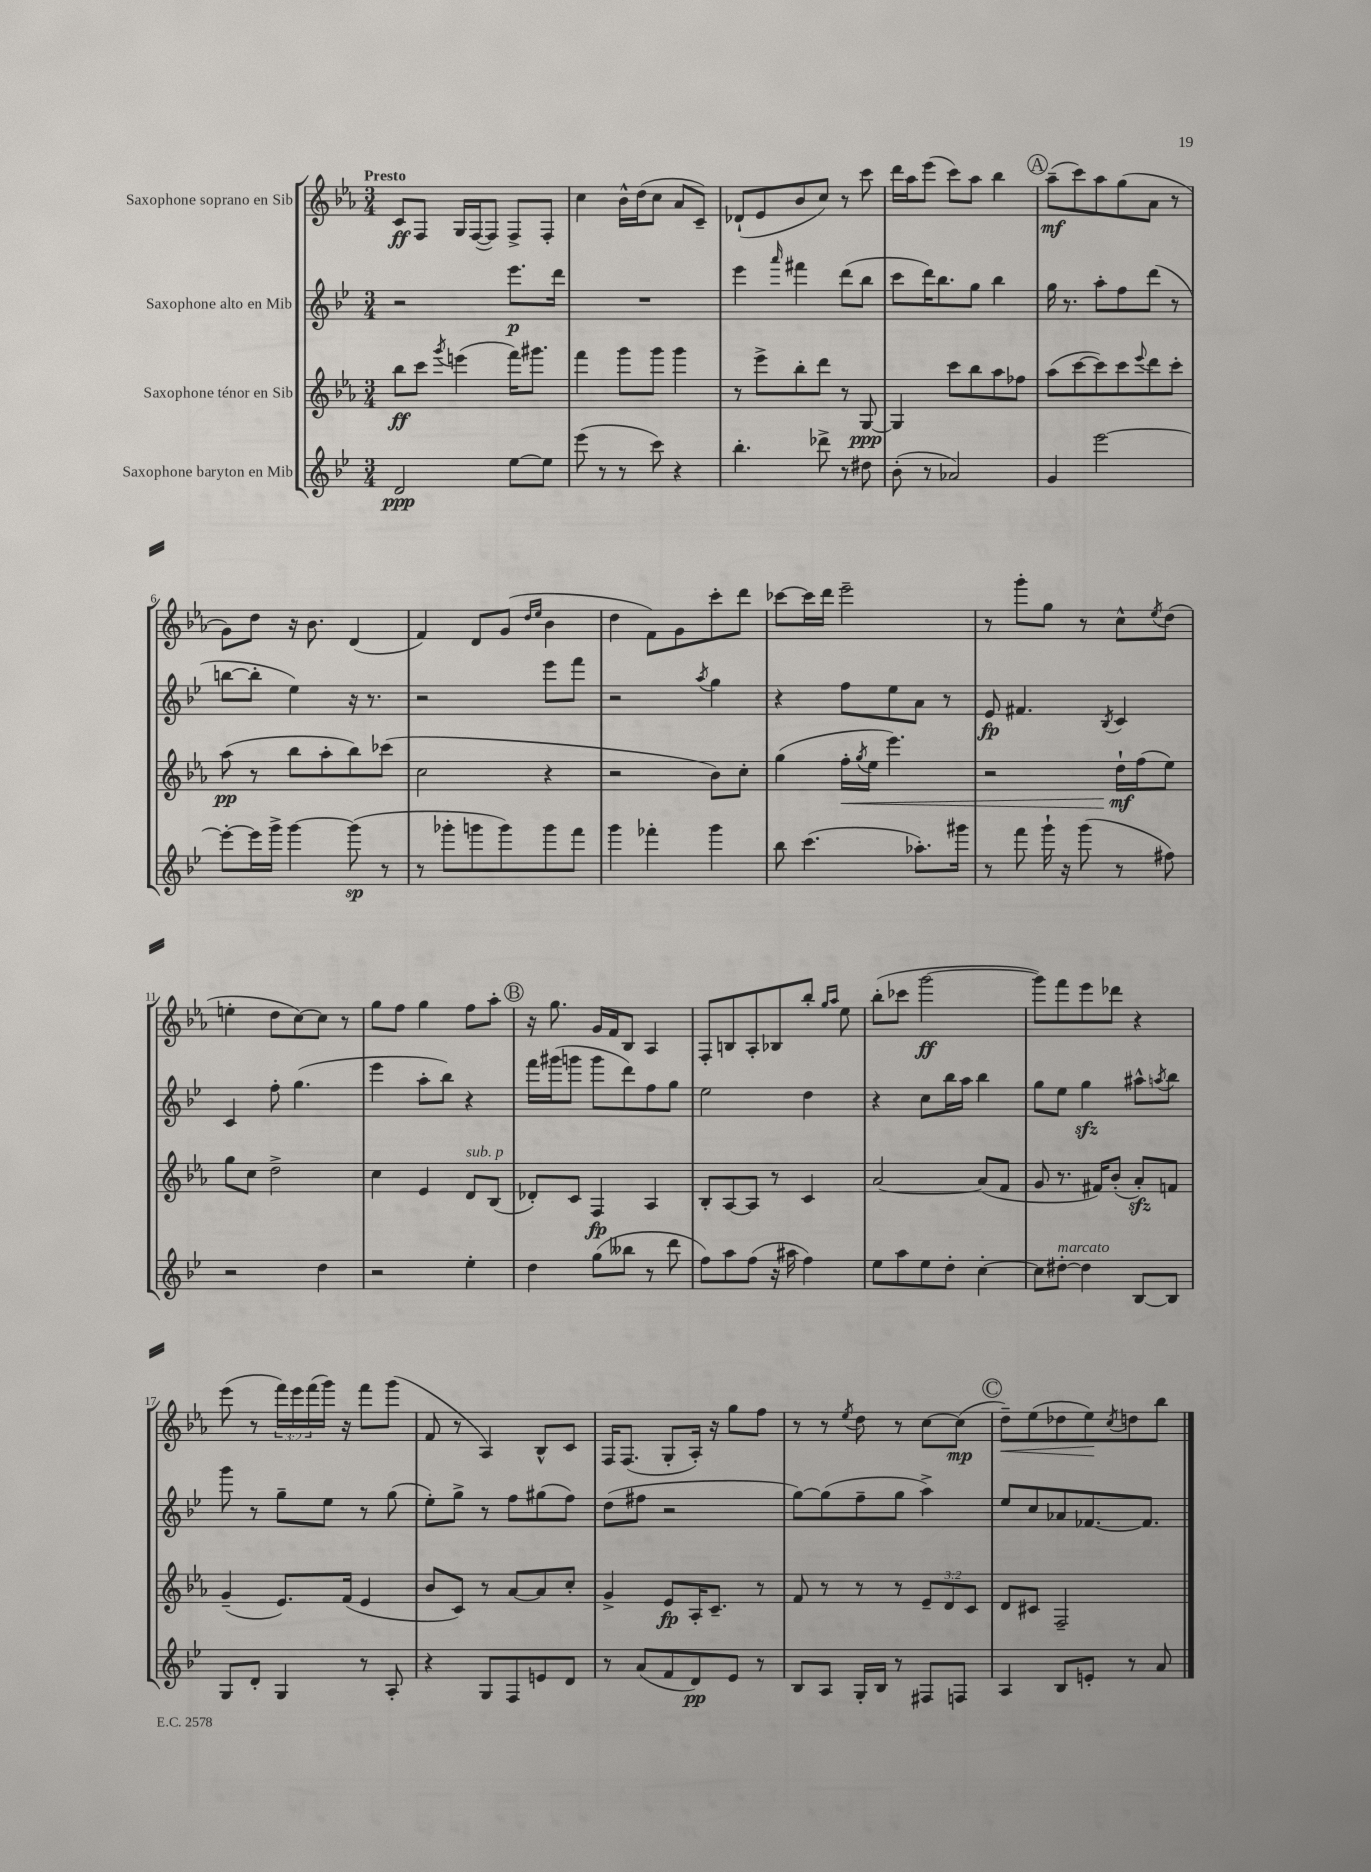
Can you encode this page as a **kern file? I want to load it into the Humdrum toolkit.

**kern	**dynam	**kern	**dynam	**kern	**dynam	**kern	**dynam
*part4	*part4	*part3	*part3	*part2	*part2	*part1	*part1
*staff4	*staff4	*staff3	*staff3	*staff2	*staff2	*staff1	*staff1
*I"Saxophone baryton en Mib	*	*I"Saxophone ténor en Sib	*	*I"Saxophone alto en Mib	*	*I"Saxophone soprano en Sib	*
*clefG2	*	*clefG2	*	*clefG2	*	*clefG2	*
*k[b-e-]	*	*k[b-e-a-]	*	*k[b-e-]	*	*k[b-e-a-]	*
*M3/4	*	*M3/4	*	*M3/4	*	*M3/4	*
=1	=1	=1	=1	=1	=1	=1	=1
!	!	!	!	!	!	!LO:TX:a:B:t=Presto	!
2d/	ppp	8bb-\L	ff	2r	.	8c/L	ff
.	.	8ccc\J	.	.	.	8F/J	.
.	.	8qggg/	.	.	.	.	.
.	.	(4eeen\	.	.	.	16G/LL	.
.	.	.	.	.	.	([16F/J	.
.	.	.	.	.	.	8F/J])	.
[8ee-\L	.	16fff\KL)	.	8.eee-\L	p	8F^/L	.
.	.	8.ggg#X\J	.	.	.	.	.
8ee-\J]	.	.	.	.	.	8F'/J	.
.	.	.	.	16ddd\Jk	.	.	.
=2	=2	=2	=2	=2	=2	=2	=2
(8eee-\	.	4fff\	.	2.r	.	4cc\	.
8r	.	.	.	.	.	.	.
8r	.	8ggg\L	.	.	.	16b-^^\LL	.
.	.	.	.	.	.	(16dd\J	.
8ccc\)	.	8ggg\J	.	.	.	8cc\J	.
4r	.	4ggg\	.	.	.	8a-/L	.
.	.	.	.	.	.	8c~/J)	.
=3	=3	=3	=3	=3	=3	=3	=3
4.bb-'\	.	8r	.	4eee-\	.	(8d-X`/L	.
.	.	8eee-^\L	.	.	.	8e-/	.
.	.	.	.	16qqaaa/	.	.	.
.	.	8bb-'\	.	4fff#X\	.	8b-/	.
8ddd-X^\	.	8ddd\J	.	.	.	8cc/J)	.
8r	.	8r	.	(8ddd\L	.	8r	.
8dd#X\	.	[8G/	ppp	8bb-\J	.	8ccc\	.
=4	=4	=4	=4	=4	=4	=4	=4
(8b-'\	.	4G/]	.	8ccc\L	.	16ddd\LL	.
.	.	.	.	.	.	16aa-\J	.
8r	.	.	.	16ddd\K)	.	(8eee-\J	.
.	.	.	.	8.bb-\	.	.	.
2a-X/)	.	8ccc\L	.	.	.	8ccc\L)	.
.	.	8bb-\	.	8gg\J	.	8aa-\J	.
.	.	8aa-\	.	4bb-\	.	4bb-\	.
.	.	8ff-X\J	.	.	.	.	.
!!LO:REH:place=s1:t=A
=5	=5	=5	=5	=5	=5	=5	=5
4g/	.	(8aa-\L	.	16gg\	.	(8aa-~\L	mf
.	.	.	.	8.r	.	.	.
.	.	[8ccc\	.	.	.	8ccc\)	.
[2eee-\	.	8ccc\])	.	8aa'\L	.	8aa-\	.
.	.	8ccc\	.	8ff\	.	(8gg\	.
.	.	8qqeee-/	.	.	.	.	.
.	.	8ddd\	.	(8ddd\J	.	8a-\J	.
.	.	8ccc'\J	.	8r	.	8r	.
!!LO:LB:g=z
=6	=6	=6	=6	=6	=6	=6	=6
8eee-'\L_	.	(8aa-\	pp	[8bbn\L	.	8g\L)	.
16eee-\L]	.	8r	.	8bb'\J]	.	8dd\J	.
16ggg^\JJ	.	.	.	.	.	.	.
[4ggg\	.	8bb-\L	.	4ee-\)	.	16r	.
.	.	.	.	.	.	8.b-\	.
.	.	8aa-'\	.	.	.	.	.
(8ggg\]	sp	8bb-\)	.	16r	.	(4d/	.
.	.	.	.	8.r	.	.	.
8r	.	(8ccc-X\J	.	.	.	.	.
=7	=7	=7	=7	=7	=7	=7	=7
8r	.	2cc\	.	2r	.	4f/)	.
8ggg-X'\L	.	.	.	.	.	.	.
8gggn\	.	.	.	.	.	8d/L	.
8ggg\)	.	.	.	.	.	(8g/J	.
.	.	.	.	.	.	16qqdd/LL	.
.	.	.	.	.	.	16qqee-/JJ	.
8ggg\	.	4r	.	8eee-\L	.	4b-\	.
8fff\J	.	.	.	8fff\J	.	.	.
=8	=8	=8	=8	=8	=8	=8	=8
4ggg\	.	2r	.	2r	.	4dd\	.
4fff-X'\	.	.	.	.	.	8f\L)	.
.	.	.	.	.	.	8g\	.
.	.	.	.	8qaa/	.	.	.
4ggg\	.	8b-\L)	.	4gg\	.	8ccc'\	.
.	.	8cc'\J	.	.	.	8ddd\J	.
=9	=9	=9	=9	=9	=9	=9	=9
8bb-\	.	(4gg\	.	4r	.	[8ccc-X\L	.
(4.ccc\	.	.	.	.	.	16ccc-\L]	.
.	.	.	.	.	.	16ddd\JJ	.
!	!	!	!LO:HP:b	!	!	!	!
.	.	16ff'\LL	<	8ff\L	.	2eee-~\	.
.	.	8qgg/	.	.	.	.	.
.	.	16ee-\JJ	.	.	.	.	.
.	.	4.eee-\)	.	8ee-\	.	.	.
8.aa-X'\L)	.	.	.	8a\J	.	.	.
.	.	.	.	8r	.	.	.
16ggg#X\Jk	.	.	.	.	.	.	.
=10	=10	=10	=10	=10	=10	=10	=10
8r	.	2r	.	8e-/	fp	8r	.
8fff\	.	.	.	4.f#X/	.	8ggg'\L	.
16ggg`\	.	.	.	.	.	8gg\J	.
16r	.	.	.	.	.	.	.
(8ggg\	.	.	.	.	.	8r	.
.	.	.	.	8qB-/	.	.	.
8r	.	16dd`\LL	mf	4c/	.	8cc^^\L	.
.	.	(16ff\J	[	.	.	.	.
.	.	.	.	.	.	8qee-/	.
8ff#X\)	.	8ee-\J)	.	.	.	(8dd\J	.
!!LO:LB:g=z
=11	=11	=11	=11	=11	=11	=11	=11
2r	.	8gg\L	.	4c/	.	4een'\	.
.	.	8cc\J	.	.	.	.	.
.	.	2dd^\	.	8ff'\	.	8dd\L	.
.	.	.	.	(4.gg\	.	[8cc\)	.
4dd\	.	.	.	.	.	8cc\J]	.
.	.	.	.	.	.	8r	.
=12	=12	=12	=12	=12	=12	=12	=12
2r	.	4cc\	.	4eee-\	.	8gg\L	.
.	.	.	.	.	.	8ff\J	.
.	.	4e-/	.	8aa'\L	.	4gg\	.
.	.	.	.	8bb-\J)	.	.	.
!	!	!LO:TX:a:i:t=sub. p	!	!	!	!	!
4ee-'\	.	8d/L	.	4r	.	8ff\L	.
.	.	(8B-/J	.	.	.	8aa-'\J	.
!!LO:REH:place=s1:t=B
=13	=13	=13	=13	=13	=13	=13	=13
4dd\	.	8d-X'/L)	.	16fff\LL	.	16r	.
.	.	.	.	(16ggg#X\J	.	8.gg\	.
.	.	8c/J	.	8gggn\J	.	.	.
(8gg\L	.	4F/	fp	8ggg\L	.	16g/LL	.
.	.	.	.	.	.	16f/J	.
8bb--X\J	.	.	.	8ddd\)	.	8B-/J	.
8r	.	4A-/	.	8ff\	.	4A-/	.
8ddd\	.	.	.	8gg\J	.	.	.
=14	=14	=14	=14	=14	=14	=14	=14
8ff\L)	.	8B-'/L	.	2ee-\	.	8F'/L	.
8aa\	.	[8A-/	.	.	.	8Bn/	.
(8ff\J	.	8A-/J]	.	.	.	8A-'/	.
16r	.	8r	.	.	.	8B-X/	.
16aa#X\	.	.	.	.	.	.	.
4ff\)	.	4c/	.	4dd\	.	8bb-'/J	.
.	.	.	.	.	.	16qqgg/LL	.
.	.	.	.	.	.	16qqaa-/JJ	.
.	.	.	.	.	.	8ee-\	.
=15	=15	=15	=15	=15	=15	=15	=15
8ee-\L	.	[2a-/	.	4r	.	(8bb-'\L	.
8aa\	.	.	.	.	.	8ccc-X\J	.
8ee-\	.	.	.	8cc\L	.	[2ggg\	ff
8dd'\J	.	.	.	16bb-\L	.	.	.
.	.	.	.	16aa\JJ	.	.	.
[4cc'\	.	(8a-/L]	.	4bb-\	.	.	.
.	.	8f/J	.	.	.	.	.
=16	=16	=16	=16	=16	=16	=16	=16
8cc\L]	.	8g/	.	8gg\L	.	8ggg\L])	.
!LO:TX:a:i:t=marcato	!	!	!	!	!	!	!
[8dd#X'\J	.	8.r	.	8ee-\J	.	8fff\	.
4dd#\]	.	.	.	4ggzz\	.	8eee-\	.
.	.	16f#X/KL)	.	.	.	.	.
.	.	(8b-'/J	.	.	.	8ddd-X\J	.
[8B-/L	.	8a-zz'/L)	.	8aa#X^^\L	.	4r	.
.	.	.	.	8qaan/	.	.	.
8B-/J]	.	8fn/J	.	8bb-\J	.	.	.
!!LO:LB:g=z
=17	=17	=17	=17	=17	=17	=17	=17
8G/L	.	(4g~/	.	8ggg\	.	(8eee-\	.
8d'/J	.	.	.	8r	.	8r	.
4G/	.	8.e-/L)	.	8gg~\L	.	24fff\LL)	.
.	.	.	.	.	.	24eee-\	.
.	.	.	.	.	.	(24fff\	.
.	.	.	.	8ee-\J	.	16ggg\JJ)	.
.	.	(16f/Jk	.	.	.	16r	.
8r	.	4e-/	.	8r	.	8fff\L	.
8A'/	.	.	.	(8gg\	.	(8ggg\J	.
=18	=18	=18	=18	=18	=18	=18	=18
4r	.	8b-/L	.	8ee-'\L)	.	8f/	.
.	.	8c/J)	.	8gg^\J	.	8r	.
8G/L	.	8r	.	8r	.	4A-/)	.
8F/	.	[8a-/L	.	8ff\L	.	.	.
8en/	.	8a-/]	.	(8gg#X\	.	8B-^^/L	.
8d/J	.	8cc'/J	.	8ff\J)	.	8c/J	.
=19	=19	=19	=19	=19	=19	=19	=19
8r	.	4g^/	.	(8dd\L	.	16F/KL	.
.	.	.	.	.	.	(8.F/J	.
(8a/L	.	.	.	8ff#X\J	.	.	.
8f/	.	8e-/L	fp	2r	.	8G'/L	.
8d/)	pp	16A-'/K	.	.	.	16A-'/Jk)	.
.	.	8.c~/J	.	.	.	16r	.
8e-/J	.	.	.	.	.	8gg\L	.
8r	.	8r	.	.	.	8ff\J	.
=20	=20	=20	=20	=20	=20	=20	=20
8B-/L	.	8f/	.	[8gg\L)	.	8r	.
8A/J	.	8r	.	(8gg\]	.	8r	.
.	.	.	.	.	.	8qee-/	.
16G'/LL	.	8r	.	8ff~\	.	8dd\	.
16B-/JJ	.	.	.	.	.	.	.
8r	.	8r	.	8gg\J	.	8r	.
8F#X/L	.	12e-~/L	.	4aa^\)	.	[8cc\L	.
.	.	12d/	.	.	.	.	.
8Fn/J	.	.	.	.	.	(8cc\J]	mp
.	.	12c/J	.	.	.	.	.
!!LO:REH:place=s1:t=C
=21	=21	=21	=21	=21	=21	=21	=21
!	!	!	!	!	!	!	!LO:HP:b
4A/	.	8d/L	.	8ee-/L	.	8dd~\L)	<
.	.	8c#X/J	.	8cc/	.	(8ee-\	.
8B-/L	.	2F~/	.	8a-X/	.	8dd-X\	.
8en'/J	.	.	.	[8.f-X/	.	8ee-\)	.
.	.	.	.	.	.	8qcc/	.
8r	.	.	.	.	.	8ddn\	[
.	.	.	.	8.f-/J]	.	.	.
8a/	.	.	.	.	.	8bb-\J	.
==	==	==	==	==	==	==	==
*-	*-	*-	*-	*-	*-	*-	*-
